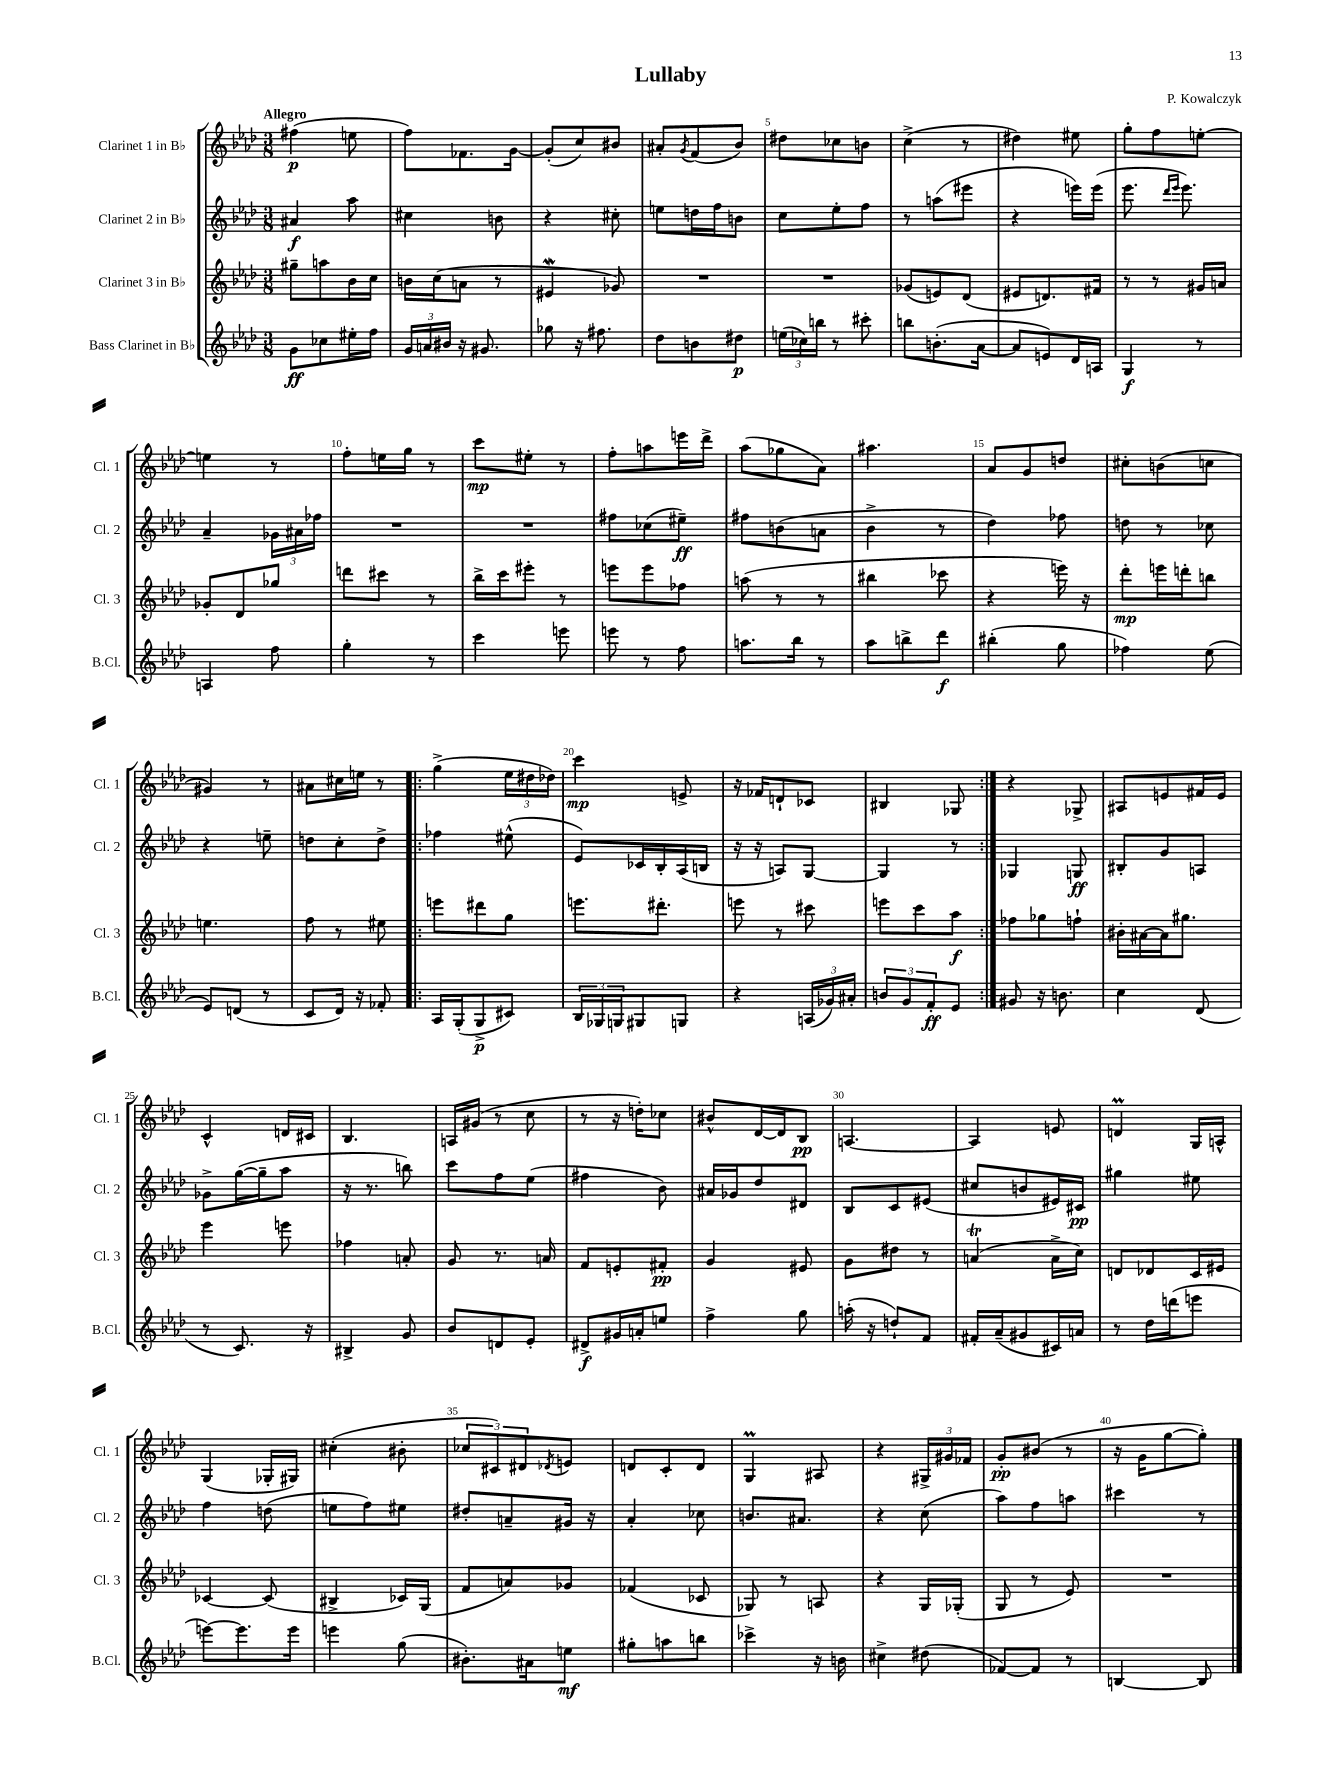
\header { title = "Lullaby" composer = "P. Kowalczyk" }
<<
\new StaffGroup <<
\new Staff = "s0" \with { instrumentName = "Clarinet 1 in Bb" shortInstrumentName = "Cl. 1" } {
    \clef treble \key aes \major \numericTimeSignature \time 3/8 \tempo "Allegro"
    fis''4\p( e''8 |
    f''8) fes'8. g'16~ |
    g'8-.( c''8) bis'8 |
    ais'8-. \acciaccatura { g'8 } f'8( bes'8) |
    dis''8 ces''8 b'8 |
    c''4->( r8 |
    dis''4) eis''8 |
    g''8-. f''8 e''8~-. |
    e''4 r8 |
    f''8-. e''16 g''16 r8 |
    c'''8\mp eis''8-. r8 |
    f''8-. a''8 e'''16 des'''16-> |
    aes''8( ges''8 aes'8) |
    ais''4. |
    aes'8 g'8 d''8 |
    cis''8-. b'8( c''8 |
    gis'4) r8 |
    ais'8 cis''16 e''16 r8 |
    \repeat volta 2 { g''4->( \tuplet 3/2 { ees''16 dis''16 des''16) } |
    c'''4\mp e'8-> |
    r16 fes'16 d'8-! ces'8 |
    bis4 ges8 | }
    r4 ges8-> |
    ais8 e'8 fis'16 e'16 |
    c'4-^ d'16 cis'16 |
    bes4. |
    a16 gis'16( r8 c''8 |
    r8 r16 d''16-.) ces''8 |
    bis'8-^ des'16~ des'16 bes8\pp |
    a4.~ |
    a4 e'8 |
    d'4\prall g16 a16-^ |
    g4( ges16-. gis16) |
    cis''4-.( bis'8-. |
    \tuplet 3/2 { ces''8 cis'8) dis'8 } \acciaccatura { des'8 } e'8 |
    d'8 c'8-. d'8 |
    g4\prall ais8 |
    r4 \tuplet 3/2 { gis16-> gis'16 fes'16 } |
    g'8-.\pp bis'8( r8 |
    r16 g'16 g''8~ g''8-.) \bar "|." |
}
\new Staff = "s1" \with { instrumentName = "Clarinet 2 in Bb" shortInstrumentName = "Cl. 2" } {
    \clef treble \key aes \major \numericTimeSignature \time 3/8
    ais'4\f aes''8 |
    cis''4 b'8 |
    r4 cis''8-. |
    e''8 d''16 f''16 b'8 |
    c''8 ees''8-. f''8 |
    r8 a''8( eis'''8 |
    r4 e'''16) e'''16( |
    ees'''8. \grace { des'''16 ees'''16 } ees'''8.) |
    aes'4-- \tuplet 3/2 { ges'16 ais'16 fes''16 } |
    R4. |
    R4. |
    fis''8 ces''8( eis''8--\ff) |
    fis''8 b'8( a'8 |
    bes'4-> r8 |
    des''4) fes''8 |
    d''8 r8 ces''8 |
    r4 e''8-- |
    d''8 c''8-. d''8-> |
    \repeat volta 2 { fes''4 eis''8-^( |
    ees'8) ces'16 bes16-. aes16( b16 |
    r16 r16 a8) g8~ |
    g4 r8 | }
    ges4 g8\ff |
    bis8-. g'8 a8 |
    ges'8-> g''16~( g''16-- aes''8 |
    r16 r8. b''8) |
    c'''8 f''8 ees''8( |
    fis''4 bes'8) |
    ais'16 ges'16 des''8 dis'8 |
    bes8 c'8 eis'8( |
    cis''8 b'8 eis'16) cis'16\pp |
    gis''4 eis''8 |
    f''4 d''8( |
    e''8 f''8) eis''8 |
    dis''8-. a'8-- gis'16 r16 |
    aes'4-. ces''8 |
    b'8. ais'8. |
    r4 c''8( |
    aes''8) f''8 a''8 |
    cis'''4 r8 \bar "|." |
}
\new Staff = "s2" \with { instrumentName = "Clarinet 3 in Bb" shortInstrumentName = "Cl. 3" } {
    \clef treble \key aes \major \numericTimeSignature \time 3/8
    gis''8-- a''8 bes'16 c''16 |
    b'16 c''16( a'8 r8 |
    eis'4\mordent ges'8) |
    R4. |
    R4. |
    ges'8( e'8) des'8( |
    eis'8 d'8.) fis'16 |
    r8 r8 gis'16 a'16 |
    ges'8-. des'8 ges''8 |
    d'''8 cis'''8 r8 |
    bes''16-> c'''16 eis'''8-. r8 |
    e'''8 e'''8 fes''8 |
    a''8( r8 r8 |
    bis''4 ces'''8 |
    r4 e'''16) r16 |
    des'''8-.\mp e'''16 d'''16-. b''8 |
    e''4. |
    f''8 r8 eis''8 |
    \repeat volta 2 { e'''8 dis'''8 g''8 |
    e'''8. dis'''8.-. |
    e'''8 r8 cis'''8 |
    e'''8 c'''8 aes''8\f | }
    fes''8 ges''8 f''8-! |
    bis'16-. ais'16~ ais'16 gis''8. |
    ees'''4 e'''8 |
    fes''4 a'8-. |
    g'8 r8. a'16 |
    f'8 e'8-. fis'8-.\pp |
    g'4 eis'8 |
    g'8 dis''8 r8 |
    a'4\trill( a'16-> c''16) |
    d'8 des'8 c'16 eis'16 |
    ces'4~ ces'8( |
    bis4-> ces'16) g16( |
    f'8 a'8) ges'8 |
    fes'4( ces'8 |
    ges8) r8 a8 |
    r4 g16 ges16-.( |
    g8 r8 ees'8) |
    R4. \bar "|." |
}
\new Staff = "s3" \with { instrumentName = "Bass Clarinet in Bb" shortInstrumentName = "B.Cl." } {
    \clef treble \key aes \major \numericTimeSignature \time 3/8
    g'8\ff ces''8 eis''16-. f''16 |
    \tuplet 3/2 { g'16 a'16 bis'16 } r16 gis'8. |
    ges''8 r16 fis''8. |
    des''8 b'8 dis''8\p |
    \tuplet 3/2 { e''16( ces''16) b''16 } r8 cis'''8-. |
    b''8 b'8.-.( aes'16~ |
    aes'8 e'8) des'16 a16 |
    g4\f r8 |
    a4 f''8 |
    g''4-. r8 |
    c'''4 e'''8 |
    e'''8 r8 f''8 |
    a''8. bes''16 r8 |
    aes''8 b''8-> des'''8\f |
    bis''4-.( g''8 |
    fes''4) ees''8( |
    ees'8) d'8( r8 |
    c'8 des'16) r16 fes'8-. |
    \repeat volta 2 { aes16 g16-.( g8->\p cis'8) |
    \tuplet 3/2 { bes16 ges16 g16 } gis8 g8 |
    r4 \tuplet 3/2 { a16( ges'16) ais'16-. } |
    \tuplet 3/2 { b'8 g'8 f'8-.\ff } ees'8 | }
    gis'8 r16 b'8. |
    c''4 des'8( |
    r8 c'8.) r16 |
    bis4-> g'8 |
    bes'8 d'8 ees'8-. |
    dis'8->\f gis'16 a'16-. e''8 |
    f''4-> g''8 |
    a''16-.( r16 d''8-!) f'8 |
    fis'16-. aes'16--( gis'8 cis'16) a'16 |
    r8 des''16 d'''16( e'''8 |
    e'''8~) e'''8. e'''16 |
    e'''4 g''8( |
    bis'8.-.) ais'16 e''8\mf |
    gis''8-. a''8 b''8 |
    ces'''4-> r16 b'16 |
    cis''4-> dis''8( |
    fes'8~) fes'8 r8 |
    b4~ b8 \bar "|." |
}
>>
>>
\layout { \context { \Score \override BarNumber.break-visibility = ##(#f #t #t) barNumberVisibility = #(every-nth-bar-number-visible 5) } }
